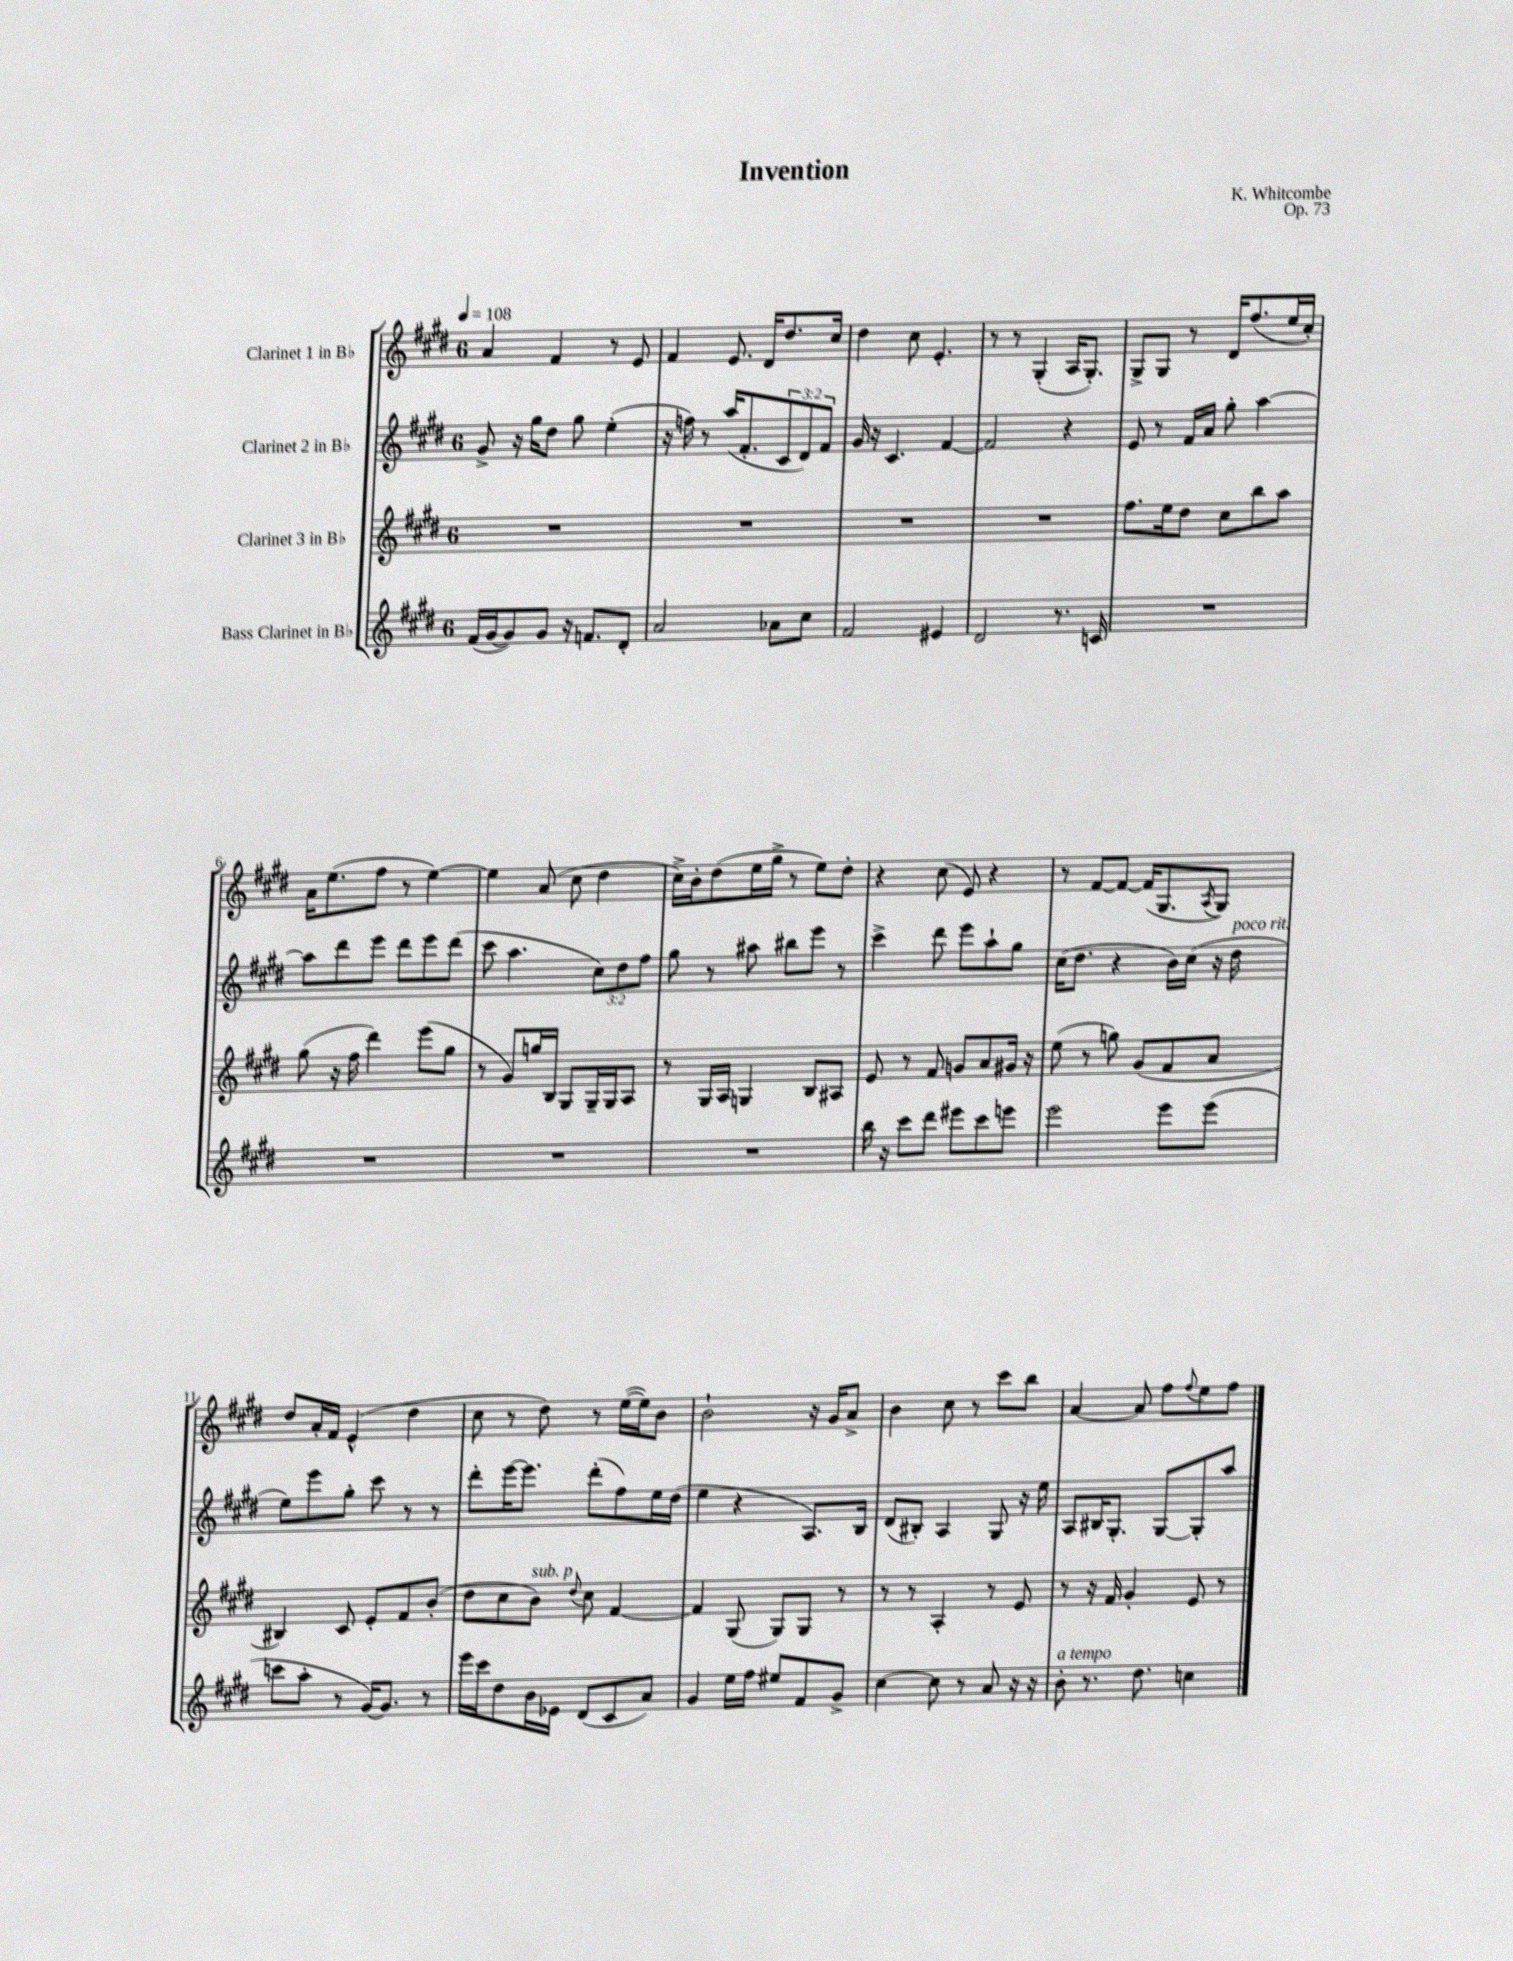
\header { title = "Invention" composer = "K. Whitcombe" opus = "Op. 73" }
<<
\new StaffGroup <<
\new Staff = "s0" \with { instrumentName = "Clarinet 1 in Bb" } {
    \clef treble \key e \major \once \override Staff.TimeSignature.style = #'single-digit \time 6/8 \tempo 4 = 108
    a'4 fis'4 r8 e'8 |
    fis'4 e'8. dis'16 dis''8. cis''16 |
    dis''4 cis''8 e'4.-. |
    r8 r8 gis4-.( a16 gis8.-.) |
    gis8-> gis8 r8 dis'16 fis''8.( e''16 cis''16-.) |
    a'16 e''8.( fis''8 r8 e''4~) |
    e''4 a'8( cis''8 dis''4 |
    cis''16->) b'16-. dis''8( e''16 gis''16-> r8 e''8) dis''8-. |
    r4 cis''8( e'8) r4 |
    r8 fis'8~ fis'8~ fis'16( gis8. \acciaccatura { a8 } gis8) |
    dis''8 a'16-. fis'16 e'4-^( dis''4 |
    cis''8 r8 dis''8) r8 e''16~( e''16) b'8 |
    b'2-! r16 gis'16 a'8-> |
    b'4 cis''8 r8 cis'''8 b''8 |
    a'4~ a'8 fis''8 \appoggiatura { fis''8 } e''8 fis''8 \bar "|." |
}
\new Staff = "s1" \with { instrumentName = "Clarinet 2 in Bb" } {
    \clef treble \key e \major \once \override Staff.TimeSignature.style = #'single-digit \time 6/8 \override Staff.TupletNumber.text = #tuplet-number::calc-fraction-text
    gis'8-> r16 gis''16 dis''8 gis''8 e''4-.( |
    r16 f''16) r8 a''16( fis'8.-. \tuplet 3/2 { cis'8 dis'8) fis'8 } |
    gis'16 r16 cis'4. fis'4~ |
    fis'2 r4 |
    e'8 r8 fis'16 a'16 gis''8-. a''4~ |
    a''8 dis'''8 e'''8 dis'''8 e'''8 dis'''8( |
    cis'''8 a''4. \tuplet 3/2 { cis''8) dis''8 fis''8 } |
    gis''8 r8 ais''8 bis''8 e'''8 r8 |
    cis'''4-> dis'''8 e'''8 a''8-! gis''8 |
    cis''16( dis''8. r4 b'16) cis''16( r16 dis''16^\markup { \italic "poco rit." } |
    e''8) e'''8 gis''8-. cis'''8 r8 r8 |
    dis'''8-. e'''16~ e'''8. dis'''8-.( fis''8) e''16 dis''16( |
    e''4 r4 a8.) b16 |
    dis'8( bis8-.) a4 gis8 r16 e''16 |
    a8 bis16 gis8.-. gis8~ gis8-. a''8 \bar "|." |
}
\new Staff = "s2" \with { instrumentName = "Clarinet 3 in Bb" } {
    \clef treble \key e \major \once \override Staff.TimeSignature.style = #'single-digit \time 6/8
    R2. |
    R2. |
    R2. |
    R2. |
    fis''8. e''16 dis''8 cis''8 b''8 a''8 |
    gis''8( r16 fis''16 dis'''4) e'''8( gis''8 |
    r8 gis'8) g''16 b16 gis8 gis16-- gis16 a8 |
    r8 gis16 a16 g4 b8 ais8 |
    e'8 r8 fis'8 g'8 a'8 gis'16 r16 |
    e''8( r8 g''8) gis'8( fis'8 a'8 |
    bis4) cis'8 e'8-. fis'8 b'8-.( |
    dis''8 cis''8 b'8^\markup { \italic "sub. p" }) \appoggiatura { dis''8 } cis''8 fis'4~ |
    fis'4 gis8( gis8) gis8 r8 |
    r8 r8 a4-. r8 e'8 |
    r8 r16 fis'16 gis'4-. e'8 r8 \bar "|." |
}
\new Staff = "s3" \with { instrumentName = "Bass Clarinet in Bb" } {
    \clef treble \key e \major \once \override Staff.TimeSignature.style = #'single-digit \time 6/8
    fis'16( gis'16~ gis'8) gis'8 r16 f'8. dis'8-. |
    a'2 aes'8 cis''8 |
    fis'2 eis'4 |
    dis'2 r8. c'16 |
    R2. |
    R2. |
    R2. |
    R2. |
    b''16 r16 cis'''8 dis'''8 eis'''8 cis'''8 e'''8 |
    e'''2 e'''8 e'''8( |
    c'''8 a''8-. r8 gis'16~) gis'8. r8 |
    e'''16 cis'''16 dis''8 b'16 ees'16 dis'8( cis'8 a'8) |
    gis'4 e''16 fis''16 eis''8 fis'8 gis'8-> |
    cis''4~ cis''8 r8 a'8 r16 r16 |
    b'8-.^\markup { \italic "a tempo" } r8. dis''8. c''4 \bar "|." |
}
>>
>>
